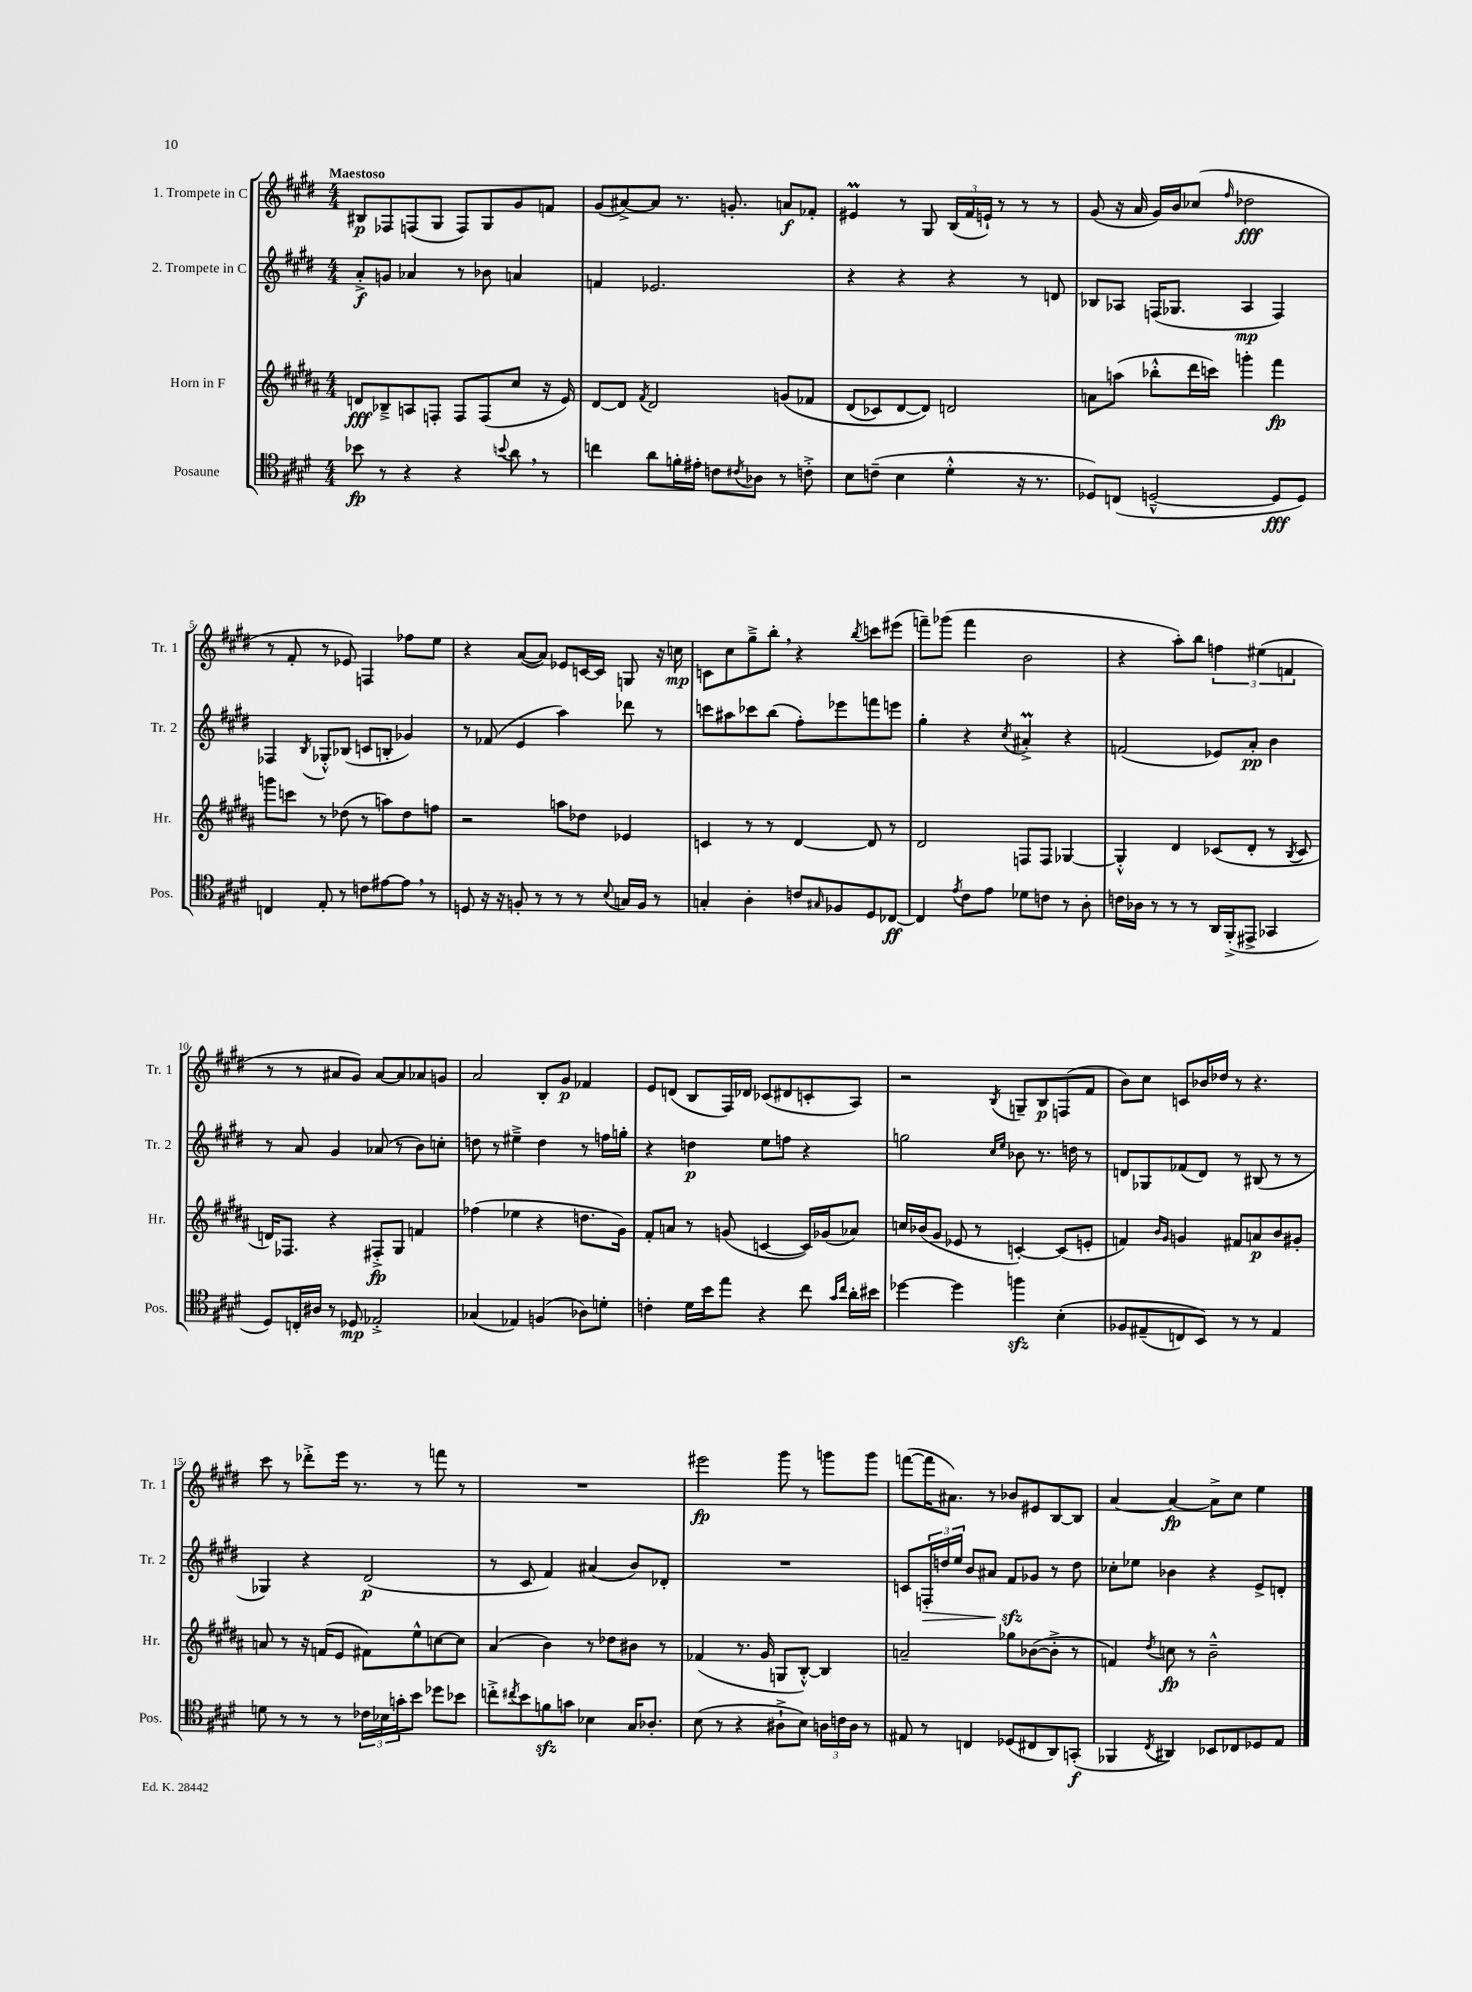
<<
\new StaffGroup <<
\new Staff = "s0" \with { instrumentName = "1. Trompete in C" shortInstrumentName = "Tr. 1" } {
    \clef treble \key e \major \numericTimeSignature \time 4/4 \tempo "Maestoso"
    bis8\p fes8 f8( gis8 f8) gis8 gis'8 f'8 |
    gis'8( ais'8~->) ais'8 r8. g'8.-. a'8\f fes'8-. |
    eis'4\prall r8 gis8 \tuplet 3/2 { b16( fis'16 e'16-!) } r8 r8 r8 |
    gis'8( r16 a'16 gis'16) b'16 ces''8( \grace { fis''16 } des''2\fff |
    r8 fis'8-. r8 ees'8) f4 fes''8 e''8 |
    r4 a'8~( a'8) ees'8 c'16~ c'16 g8 r16 c''16\mp |
    c'8 cis''8 gis''8---> b''8-. \breathe r4 \acciaccatura { b''8 } c'''8 eis'''8( |
    f'''8--) ges'''8( f'''4 b'2 |
    r4 a''8-.) b''8 \tuplet 3/2 { f''4 eis''4( f'4 } |
    r8 r8 ais'8 gis'8) ais'8~ ais'8 aes'8 g'8 |
    a'2 b8-. gis'8\p fes'4 |
    e'8 d'8( b8 fis16) des'16 ces'8( dis'8 c'8-. a8) |
    r2 \acciaccatura { b8 } g8-- b8\p f8( fis'8 |
    b'8) cis''8 c'8 bes'16 des''16 r8 r4. |
    cis'''8 r8 des'''8-.-> e'''16 r8. r8 f'''8 r8 |
    R1 |
    eis'''2\fp gis'''8 r8 g'''8 g'''8 |
    f'''8~( f'''16 ais'8.) r8 bes'8 eis'8 b8~ b8 |
    a'4~ a'4~\fp a'8-> cis''8 e''4 \bar "|." |
}
\new Staff = "s1" \with { instrumentName = "2. Trompete in C" shortInstrumentName = "Tr. 2" } {
    \clef treble \key e \major \numericTimeSignature \time 4/4
    a'8-.->\f g'8 aes'4 r8 bes'8 a'4 |
    f'4 ees'2. |
    r4 r4 r4 r8 d'8 |
    bes8 aes8 f16( ges8. aes4\mp f4) |
    fes4 \acciaccatura { b8 } ges8-.-^ bes8( c'8 b8-. ges'4) |
    r8 fes'8( e'4 a''4) des'''8 r8 |
    c'''8 ais''8 ces'''8 b''8( fis''8-.) ees'''8 f'''8 e'''8 |
    gis''4-. r4 \acciaccatura { cis''8 } ais'4-.->\prall r4 |
    f'2( ees'8) a'8-.\pp b'4 |
    r8 a'8 gis'4 aes'8( r8 b'8) c''8-. |
    d''8 r8 eis''4---> d''4 r8 f''16 g''16-. |
    r4 d''4\p e''8 f''8 r4 |
    g''2 \grace { cis''16 e''16 } bes'8 r8. d''16 r8 |
    d'8 ges8 fes'8( d'8) r8 bis8( r8 r8 |
    ges4) r4 dis'2\p( |
    r8 cis'8 fis'4) ais'4( b'8) des'8-. |
    R1 |
    c'8 \tuplet 3/2 { f16-.\> d''16 e''16 } b'8 ais'8 fis'8\sfz\! ges'8 r8 d''8 |
    ces''8-. ees''8 bes'4 r4 e'8-> d'8-. \bar "|." |
}
\new Staff = "s2" \with { instrumentName = "Horn in F" shortInstrumentName = "Hr." } {
    \clef treble \key b \major \numericTimeSignature \time 4/4
    d'8\fff bes8---> a8 f8-. f8 f8( cis''8 r16 e'16) |
    dis'8~ dis'8 \acciaccatura { fis'8 } dis'2 g'8\( fes'8 |
    dis'8( ces'8) dis'8~ dis'8\) d'2 |
    a'8 a''8( bes''8-.-^ dis'''16 c'''16) g'''4-. fis'''4\fp |
    g'''8 c'''8 r8 des''8( r8 a''8) des''8 f''8 |
    r2 a''8 des''8 ees'4 |
    c'4 r8 r8 dis'4~ dis'8 r8 |
    dis'2 f8 f8 ges4~ |
    ges4-.-^ dis'4 ces'8( dis'8-. r8 \acciaccatura { b8 } ces'8 |
    d'16) fes8. r4 fis8-.->\fp gis8 f'4 |
    fes''4( ees''4 r4 d''8. gis'16) |
    fis'8-. a'8 r8 g'8( c'4~ c'16) ges'16( aes'8) |
    c''16 bes'16( gis'8 ees'8 r8 c'4~-.) c'8( e'8-. |
    f'4) \grace { b'16 gis'16 } g'4 fis'8 a'8\p b'8 gis'8-. |
    a'8 r8 r16 f'16( e'8 fis'8) e''8-^ c''8~ c''8 |
    ais'4( b'4) r8 des''8 bis'8 r8 |
    fes'4( r8. gis'16 g8 b8~-.-^) b4 |
    a'2-- ges''8 bes'8~( bes'8-.-> r8 |
    f'4) \acciaccatura { dis''8 } c''8\fp r8 b'2---^ \bar "|." |
}
\new Staff = "s3" \with { instrumentName = "Posaune" shortInstrumentName = "Pos." } {
    \clef tenor \key e \major \numericTimeSignature \time 4/4
    bes'8\fp r8 r4 r4 \appoggiatura { b'8 } a'8 \breathe r8 |
    c''4 a'8 f'16-. eis'16-. c'8 \acciaccatura { cis'8 } aes8 r8 c'8-.-> |
    b8 c'8--( b4 dis'4-.-^ r16 r8. |
    des8) c8( d2~---^ d8\fff d8) |
    c4 e8-. r8 c'8 eis'8~ eis'8 \breathe r8 |
    d8 r16 r16 f8-. r8 r8 r8 \appoggiatura { b8 } g16 f16 r8 |
    g4-. a4-. c'8 \grace { gis16 } fes8 dis8 ces8~\ff |
    ces4 \acciaccatura { e'8 } cis'8 e'8 des'8 c'8 r8 a8-. |
    c'16 aes16 r8 r8 r8 a,16 fis,16-.->( eis,8-> ges,4 |
    dis8) c16-. ais16 r8 des8\mp ees2-.-> |
    ges4( ees4) f4( aes8) d'8-. |
    c'4-. dis'16 b'16 e''8 r4 cis''8 \grace { gis'16 cis''16 } a'16-. bis'16 |
    des''4~ des''4 f''4\sfz b4-.\( |
    fes8 eis8--( c8) b,8\) r8 r8 eis4 |
    d'8 r8 r8 r8 \tuplet 3/2 { ces'16 bes16 g'16-. } b'8 des''8 bes'8 |
    c''8-.-> \acciaccatura { cis''8 } b'8 f'8\sfz g'8 bes4 gis16 aes8.-. |
    b8( r8 r4 ais8-!-> b8) \tuplet 3/2 { a16 c'16 a16 } r8 |
    eis8 r8 c4 des8( cis8 a,8) g,8-.\f( |
    fes,4 \acciaccatura { cis8 } ais,4) bes,8 ces8 des8 e8 \bar "|." |
}
>>
>>
